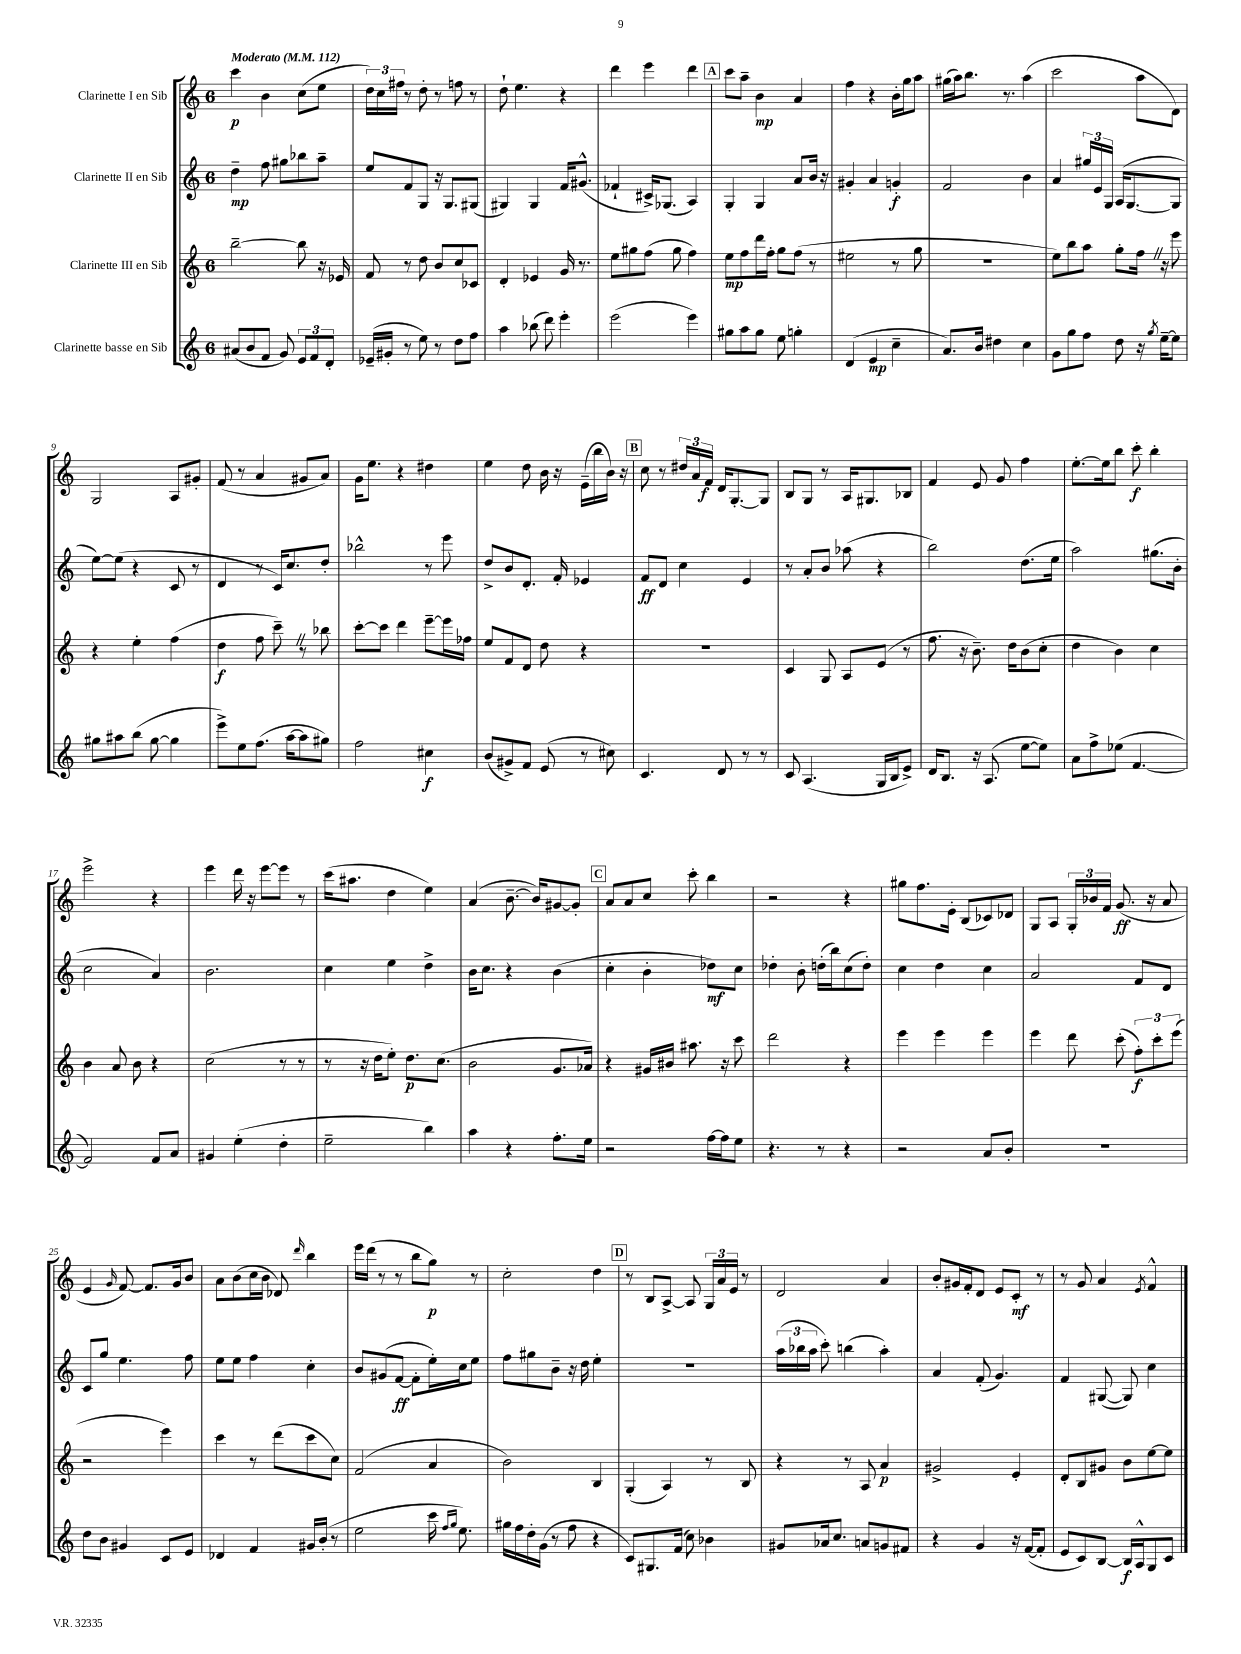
<<
\new StaffGroup <<
\new Staff = "s0" \with { instrumentName = "Clarinette I en Sib" } {
    \clef treble \key c \major \once \override Staff.TimeSignature.style = #'single-digit \time 6/8 \tempo "Moderato" 4 = 112
    \autoBeamOff c'''4\p b'4 c''8[( e''8] |
    \tuplet 3/2 { d''16[) c''16 fis''16] } r8 d''8-. r8 f''8 r8 |
    d''8-! e''4. r4 |
    d'''4 e'''4 d'''4 |
    \mark \markup { \box "A" } c'''8[ a''8]-- b'4\mp a'4 |
    f''4 r4 b'16[-. g''16 a''8] |
    gis''16[( a''16) b''8.] r8. a''4( |
    c'''2 a''8[ d'8]) |
    g2 a8[ gis'8]-. |
    f'8( r8 a'4 gis'8[ a'8]) |
    g'16[ e''8.] r4 dis''4 |
    e''4 d''8 b'16 r16 e'16[--( b''16 b'16]) r16 |
    \mark \markup { \box "B" } c''8 r8 \tuplet 3/2 { dis''16[ a'16 f'16]\f } d'16[ g8.~-. g8] |
    b8[ g8] r8 a16[ gis8. bes8] |
    f'4 e'8 g'8 f''4 |
    e''8.[~-. e''16 b''8] c'''8-.\f b''4-. |
    e'''2-> r4 |
    e'''4 d'''16 r16 e'''8[~ e'''8] r8 |
    c'''16[( ais''8.] d''4 e''4) |
    a'4( b'8.~-- b'16[) gis'8~ gis'8]-. |
    \mark \markup { \box "C" } a'8[ a'8 c''8] c'''8-. b''4 |
    r2 r4 |
    gis''8[ f''8. e'16]-. b8[( ces'8) des'8] |
    g8[ a8] \tuplet 3/2 { g16[-. bes'16 f'16] } g'8.\ff( r16 a'8 |
    e'4 \grace { g'16 } f'8~) f'8.[ g'16 b'8] |
    a'8[ b'8( c''16 b'16] des'8) \grace { d'''16 } b''4 |
    e'''16[ d'''16]( r8 r8 b''8[ g''8]\p) r8 |
    c''2-. d''4 |
    \mark \markup { \box "D" } r8 b8[ a8]~-> a8 \tuplet 3/2 { g16[ a'16 e'16] } r8 |
    d'2 a'4 |
    b'8[-. gis'16 f'16-. d'8] e'8[ c'8]-.\mf r8 |
    r8 g'8 a'4 \acciaccatura { e'8 } f'4-^ \bar "|." |
}
\new Staff = "s1" \with { instrumentName = "Clarinette II en Sib" } {
    \clef treble \key c \major \once \override Staff.TimeSignature.style = #'single-digit \time 6/8
    \autoBeamOff d''4--\mp f''8 gis''8[ bes''8 a''8]-- |
    e''8[ f'8 g8] r16 g8.[ gis8]( |
    gis4) gis4 f'16[ gis'8.]-^( |
    fes'4-! cis'16[->) ges8.]( a4) |
    \mark \markup { \box "A" } g4-. g4 a'8[ b'16] r16 |
    gis'4-. a'4 g'4-.\f |
    f'2 b'4 |
    a'4 \tuplet 3/2 { gis''16[ e'16 g16] } a16[( g8.~ g8] |
    e''8[~) e''8]( r4 c'8 r8 |
    d'4 r8 c'16[) c''8. d''8]-. |
    bes''2-^ r8 e'''8 |
    d''8[-> b'8 d'8.]-. f'16-. ees'4 |
    \mark \markup { \box "B" } f'8[\ff d'8] c''4 e'4 |
    r8 a'8[-. b'8] aes''8( r4 |
    b''2) d''8.[( e''16] |
    a''2) gis''8.[( b'16]-. |
    c''2 a'4) |
    b'2. |
    c''4 e''4 d''4-> |
    b'16[ c''8.] r4 b'4( |
    \mark \markup { \box "C" } c''4-. b'4-. des''8[\mf) c''8] |
    des''4-. b'8-. d''16[-.( b''16) c''8( d''8]-.) |
    c''4 d''4 c''4 |
    a'2 f'8[ d'8] |
    c'8[ g''8] e''4. f''8 |
    e''8[ e''8] f''4 c''4-. |
    b'8[ gis'8( f'8]~\ff f'8[-. e''16-.) c''16 e''8] |
    f''8[ gis''8 b'8]-- r16 d''16 e''4-. |
    \mark \markup { \box "D" } R2. |
    \tuplet 3/2 { a''16[( bes''16 a''16] } c'''8-.) b''4( a''4-.) |
    a'4 f'8-.( g'4.) |
    f'4 gis8~( gis8) c''4 \bar "|." |
}
\new Staff = "s2" \with { instrumentName = "Clarinette III en Sib" } {
    \clef treble \key c \major \once \override Staff.TimeSignature.style = #'single-digit \time 6/8
    \autoBeamOff b''2~-- b''8 r16 ees'16 |
    f'8 r8 d''8 b'8[ c''8 ces'8] |
    d'4-. ees'4 g'16 r8. |
    e''8[ gis''8 f''8]( gis''8 f''4) |
    \mark \markup { \box "A" } e''8[\mp f''8 d'''16 f''16]-. g''8[ f''8]( r8 |
    eis''2 r8 g''8 |
    R2. |
    e''8[) b''8 a''8] g''8[-. f''16] \once \override BreathingSign.text = \markup { \musicglyph "scripts.caesura.straight" } \breathe r16 e'''8 |
    r4 e''4-. f''4( |
    d''4\f f''8 c'''8--) \once \override BreathingSign.text = \markup { \musicglyph "scripts.caesura.straight" } \breathe r8 bes''8 |
    c'''8[~-. c'''8] d'''4 e'''8[~-- e'''16 fes''16] |
    e''8[ f'8 d'8] d''8 r4 |
    \mark \markup { \box "B" } R2. |
    c'4 g8 a8[ e'8]( r8 |
    f''8. r16 b'8.--) d''16[ b'8( c''8]-. |
    d''4 b'4) c''4 |
    b'4 a'8 b'8 r4 |
    c''2( r8 r8 |
    r8 r16 d''16[ e''8]-.) d''8.[\p c''8.]( |
    b'2 g'8.[ aes'16]) |
    \mark \markup { \box "C" } r4 gis'16[ bis'16] ais''8. r16 c'''8 |
    d'''2 r4 |
    e'''4 e'''4 e'''4 |
    e'''4 d'''8 c'''8-.( \tuplet 3/2 { f''8[-.\f) c'''8-. e'''8]( } |
    r2 e'''4) |
    c'''4 r8 d'''8[( c'''8 c''8]) |
    f'2( a'4 |
    b'2) b4 |
    \mark \markup { \box "D" } g4-.( a4) r8 b8 |
    r4 r8 a8 a'4\p |
    gis'2-> e'4-. |
    d'8[-. b8 gis'8] b'8[ e''8~ e''8] \bar "|." |
}
\new Staff = "s3" \with { instrumentName = "Clarinette basse en Sib" } {
    \clef treble \key c \major \once \override Staff.TimeSignature.style = #'single-digit \time 6/8
    \autoBeamOff ais'8[( b'8 f'8] g'8) \tuplet 3/2 { e'8[ f'8 d'8]-. } |
    ees'16[--( gis'16]-. r8 e''8) r8 d''8[ f''8] |
    a''4 bes''8( d'''8) e'''4-. |
    e'''2( e'''4) |
    \mark \markup { \box "A" } gis''8[ a''8 gis''8] e''8 g''4-. |
    d'4( e'4\mp c''4-- |
    a'8.[) b'16] dis''4 c''4 |
    g'8[ g''8 f''8] d''8 r16 \acciaccatura { g''8 } e''16[~-- e''8] |
    gis''8[ ais''8 b''8]( gis''8~ gis''4 |
    e'''8[->) e''8 f''8.]( a''16[~ a''8 gis''8]) |
    f''2 cis''4\f |
    b'8[( gis'8->) f'8] e'8( r8 cis''8) |
    \mark \markup { \box "B" } c'4. d'8 r8 r8 |
    c'8 a4.( g16[ b16 e'8]->) |
    d'16[ b8.] r16 a8.( e''8[~ e''8]) |
    a'8[ f''8-> ees''8]( f'4.~ |
    f'2) f'8[ a'8] |
    gis'4 e''4-.( d''4-. |
    e''2-- b''4) |
    a''4 r4 f''8.[-. e''16] |
    \mark \markup { \box "C" } r2 f''16[~ f''16 e''8] |
    r4. r8 r4 |
    r2 a'8[ b'8]-. |
    R2. |
    d''8[ b'8] gis'4 c'8[ e'8] |
    des'4 f'4 gis'16[ b'16]-.( r8 |
    e''2 c'''16 \grace { f''16[ g''16] } e''8.) |
    gis''16[ f''16 d''16-. g'16]( r8 f''8 r4 |
    \mark \markup { \box "D" } c'8[) gis8. f'16]( c''8) bes'4 |
    gis'8[ aes'16 c''8.] a'8[ g'8 fis'8] |
    r4 g'4 r16 f'16[~( f'8]-. |
    e'8[ c'8) b8]~ b16[\f a16-^ g8 c'8] \bar "|." |
}
>>
>>
